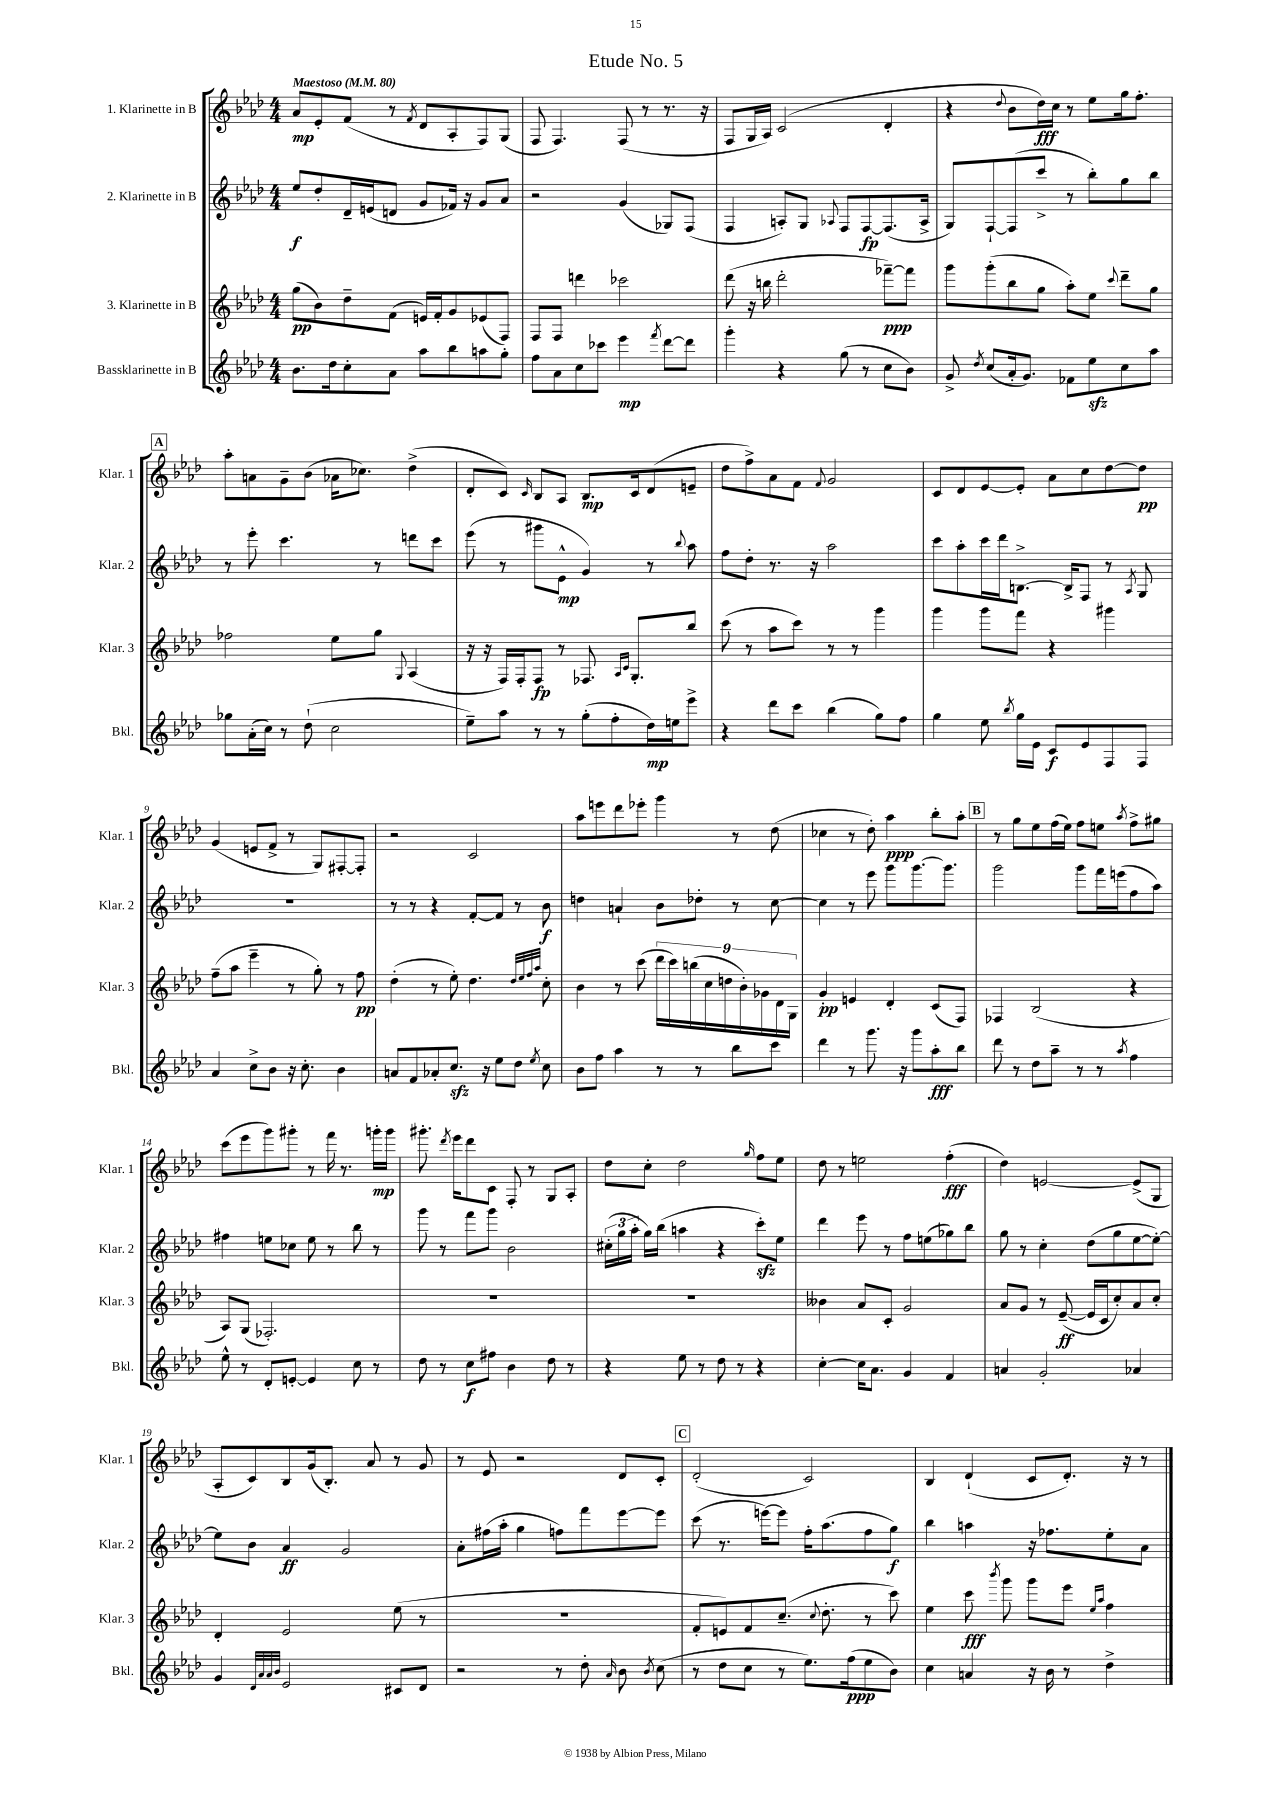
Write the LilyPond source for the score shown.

\header { title = "Etude No. 5" }
<<
\new StaffGroup <<
\new Staff = "s0" \with { instrumentName = "1. Klarinette in B" shortInstrumentName = "Klar. 1" } {
    \clef treble \key aes \major \numericTimeSignature \time 4/4 \tempo "Maestoso" 4 = 80
    \autoBeamOff aes'8[\mp ees'8-. f'8]( r8 \acciaccatura { f'8 } des'8[ aes8-. f8) g8]( |
    f8 f4.) f8( r8 r8. r16 |
    f8[ g16 aes16]) c'2( des'4-. |
    r4 \appoggiatura { des''8 } bes'8[ des''16\fff) c''16] r8 ees''8[ g''16 f''8.]-. |
    \mark \markup { \box "A" } aes''8[-. a'8 g'8-- bes'8]( aes'16[ ces''8.]) des''4->( |
    des'8[-. c'8]) \grace { c'16 } bes8[ aes8] bes8.[\mp c'16 des'8( e'8]-- |
    des''8[ f''8->) aes'8 f'8] \appoggiatura { f'8 } g'2 |
    c'8[ des'8 ees'8~ ees'8]-. aes'8[ c''8 des''8~ des''8]\pp |
    g'4( e'8[ f'8]-> r8 g8[) fis8~-. fis8]-. |
    r2 c'2 |
    aes''8[ e'''8 des'''8 ees'''8]-. g'''4 r8 des''8( |
    ces''4 r8 des''8-.) aes''4\ppp bes''8[-. aes''8]-. |
    \mark \markup { \box "B" } r8 g''8[ ees''8 f''16( ees''16]) f''8[ e''8] \acciaccatura { aes''8 } f''8[-> gis''8] |
    c'''8[( ees'''8 g'''8) gis'''8]-. r8 f'''16 r8. g'''16[-.\mp g'''16] |
    gis'''8.-. \acciaccatura { des'''8 } ees'''16[ des'''8 c'8] f8-. r8 g8[ aes8]-. |
    des''8[ c''8]-. des''2 \grace { g''16 } f''8[ ees''8] |
    des''8 r8 e''2 f''4-.\fff( |
    des''4) e'2~ e'8[->( g8] |
    aes8[-. c'8) bes8 g'16( bes8.]-.) aes'8 r8 g'8 |
    r8 ees'8 r2 des'8[ c'8]-. |
    \mark \markup { \box "C" } des'2-.( c'2) |
    bes4 des'4-!( c'8[ des'8.]-.) r16 r8 \bar "|." |
}
\new Staff = "s1" \with { instrumentName = "2. Klarinette in B" shortInstrumentName = "Klar. 2" } {
    \clef treble \key aes \major \numericTimeSignature \time 4/4
    \autoBeamOff ees''8[\f des''8-. des'16-- e'16( d'8] g'8[ fes'16]) r16 g'8[ aes'8] |
    r2 g'4( ges8[) f8]( |
    f4 a8[-.) g8] \appoggiatura { aes8 } f8[ f8~\fp f8.( aes16]-> |
    g8[) f8~-! f8( c'''8]-> r8 bes''8[-.) g''8 bes''8] |
    \mark \markup { \box "A" } r8 ees'''8-. c'''4. r8 d'''8[ c'''8] |
    ees'''8( r8 gis'''8[ ees'8]-^\mp g'4) r8 \appoggiatura { bes''8 } aes''8 |
    f''8[ des''8]-. r8. r16 aes''2 |
    c'''8[ aes''8-. c'''16 des'''16 b8.]~-> b16[-> f8] r8 \acciaccatura { aes8 } g8 |
    R1 |
    r8 r8 r4 f'8[~-. f'8] r8 bes'8\f |
    d''4 a'4-! bes'8[ des''8]-. r8 c''8~ |
    c''4 r8 ees'''8 g'''8[ g'''8.~ g'''8.] |
    \mark \markup { \box "B" } g'''2 g'''8[ f'''16 e'''16( f''8 aes''8]) |
    fis''4 e''8[ ces''8] e''8 r8 bes''8 r8 |
    g'''8 r8 f'''8[ g'''8] bes'2 |
    \tuplet 3/2 { cis''16[-.( g''16 aes''16]-. } g''16[) bes''16]( a''4 r4 c'''8[-.\sfz) ees''8] |
    des'''4 ees'''8 r8 f''8[ e''8( ges''8) bes''8] |
    g''8 r8 c''4-. des''8[( g''8 ees''8~ ees''8]~-.) |
    ees''8[ bes'8] aes'4\ff g'2 |
    aes'8[-. fis''16( aes''16]-. g''4 f''8[) f'''8 ees'''8~ ees'''8] |
    \mark \markup { \box "C" } c'''8( r8. e'''16[~) e'''8] f''16[-. aes''8.( f''8 g''8]\f) |
    bes''4 a''4 r16 fes''8.[ ees''8-. aes'8] \bar "|." |
}
\new Staff = "s2" \with { instrumentName = "3. Klarinette in B" shortInstrumentName = "Klar. 3" } {
    \clef treble \key aes \major \numericTimeSignature \time 4/4
    \autoBeamOff g''8[\pp( bes'8) des''8-- f'8]( e'16[) f'16-. g'8 ees'8( f8]) |
    f8[ f8] d'''4 ces'''2 |
    des'''8( r16 b''16 des'''2-. fes'''8[~--\ppp) fes'''8] |
    g'''8[ g'''8-.( bes''8 g''8] aes''8[-.) ees''8] \appoggiatura { c'''8 } des'''8[-- g''8] |
    \mark \markup { \box "A" } fes''2 ees''8[ g''8] \appoggiatura { g8 } aes4( |
    r16 r16 f16[) f16-. f8]\fp r8 fes8. \grace { aes16[ c'16] } g8.[-. bes''8] |
    c'''8( r8 aes''8[ c'''8]) r8 r8 g'''4 |
    g'''4 g'''8[ f'''8] r4 gis'''4 |
    f''8[--( aes''8] ees'''4-- r8 g''8-.) r8 f''8\pp |
    des''4-.( r8 ees''8-.) des''4. \grace { des''32[ ees''32 f''32 aes''32] } c''8-. |
    bes'4 r8 c'''8( \tuplet 9/8 { des'''16[ c'''16) b''16( c''16 d''16 bes'16-.) ges'16 des'16 g16] } |
    g'4-.\pp e'4 des'4-. c'8[( f8]) |
    \mark \markup { \box "B" } fes4 bes2( r4 |
    aes8[) g8]( fes2.-.) |
    R1 |
    R1 |
    beses'4 aes'8[ c'8]-. g'2 |
    aes'8[ g'8] r8 ees'8~--\ff( ees'16[ c'16 c''8-.) aes'8 c''8]-. |
    des'4-. ees'2 ees''8( r8 |
    R1 |
    \mark \markup { \box "C" } f'8[-. e'8) f'8 c''8.]--( \appoggiatura { c''8 } des''8.-. r8 c'''8) |
    ees''4 c'''8\fff \acciaccatura { bes'''8 } g'''8 g'''8[ ees'''8] \grace { ees''16[ aes''16] } f''4 \bar "|." |
}
\new Staff = "s3" \with { instrumentName = "Bassklarinette in B" shortInstrumentName = "Bkl." } {
    \clef treble \key aes \major \numericTimeSignature \time 4/4
    \autoBeamOff bes'8.[ des''16 c''8-. aes'8] aes''8[ bes''8 a''8 g''8]-. |
    f''8[ aes'8 c''8 ces'''8] ees'''4\mp \acciaccatura { f'''8 } des'''8[~ des'''8] |
    g'''4-. r4 g''8( r8 c''8[ bes'8]) |
    g'8-> \acciaccatura { des''8 } c''8[( aes'16-. g'8.]) fes'8[ ees''8\sfz c''8 aes''8] |
    \mark \markup { \box "A" } ges''8[ aes'16-.( c''16]) r8 des''8-!( c''2 |
    ees''8[--) aes''8] r8 r8 g''8[-.( f''8-. des''16\mp) e''16 ees'''8]-> |
    r4 des'''8[ c'''8] bes''4( g''8[) f''8] |
    g''4 ees''8 \acciaccatura { bes''8 } g''16[ ees'16] c'8[\f ees'8 f8 f8] |
    aes'4 c''8[-> bes'8] r16 c''8.-. bes'4 |
    a'8[ f'8 aes'8-. c''8.]\sfz r16 ees''8[ des''8] \acciaccatura { ees''8 } c''8 |
    bes'8[ f''8] aes''4 r8 r8 bes''8[ c'''8] |
    des'''4 r8 g'''8. r16 g'''8[ aes''8-.\fff bes''8] |
    \mark \markup { \box "B" } des'''8 r8 des''8[ aes''8]-- r8 r8 \acciaccatura { aes''8 } f''4 |
    ees''8-^ r8 des'8[-. e'8]~-. e'4 c''8 r8 |
    des''8 r8 c''8[\f fis''8] bes'4 des''8 r8 |
    r4 ees''8 r8 des''8 r8 r4 |
    c''4~-. c''16[ aes'8.] g'4 f'4 |
    a'4 g'2-. aes'4 |
    g'4 \grace { des'32[ aes'32 aes'32 bes'32] } ees'2 cis'8[ des'8] |
    r2 r8 des''8-. \grace { aes'16 } bes'8 \acciaccatura { bes'8 } c''8( |
    \mark \markup { \box "C" } r8 des''8[ c''8] r8 ees''8.[) f''16\ppp( ees''8 bes'8]) |
    c''4 a'4 r16 bes'16 r8 des''4-> \bar "|." |
}
>>
>>
